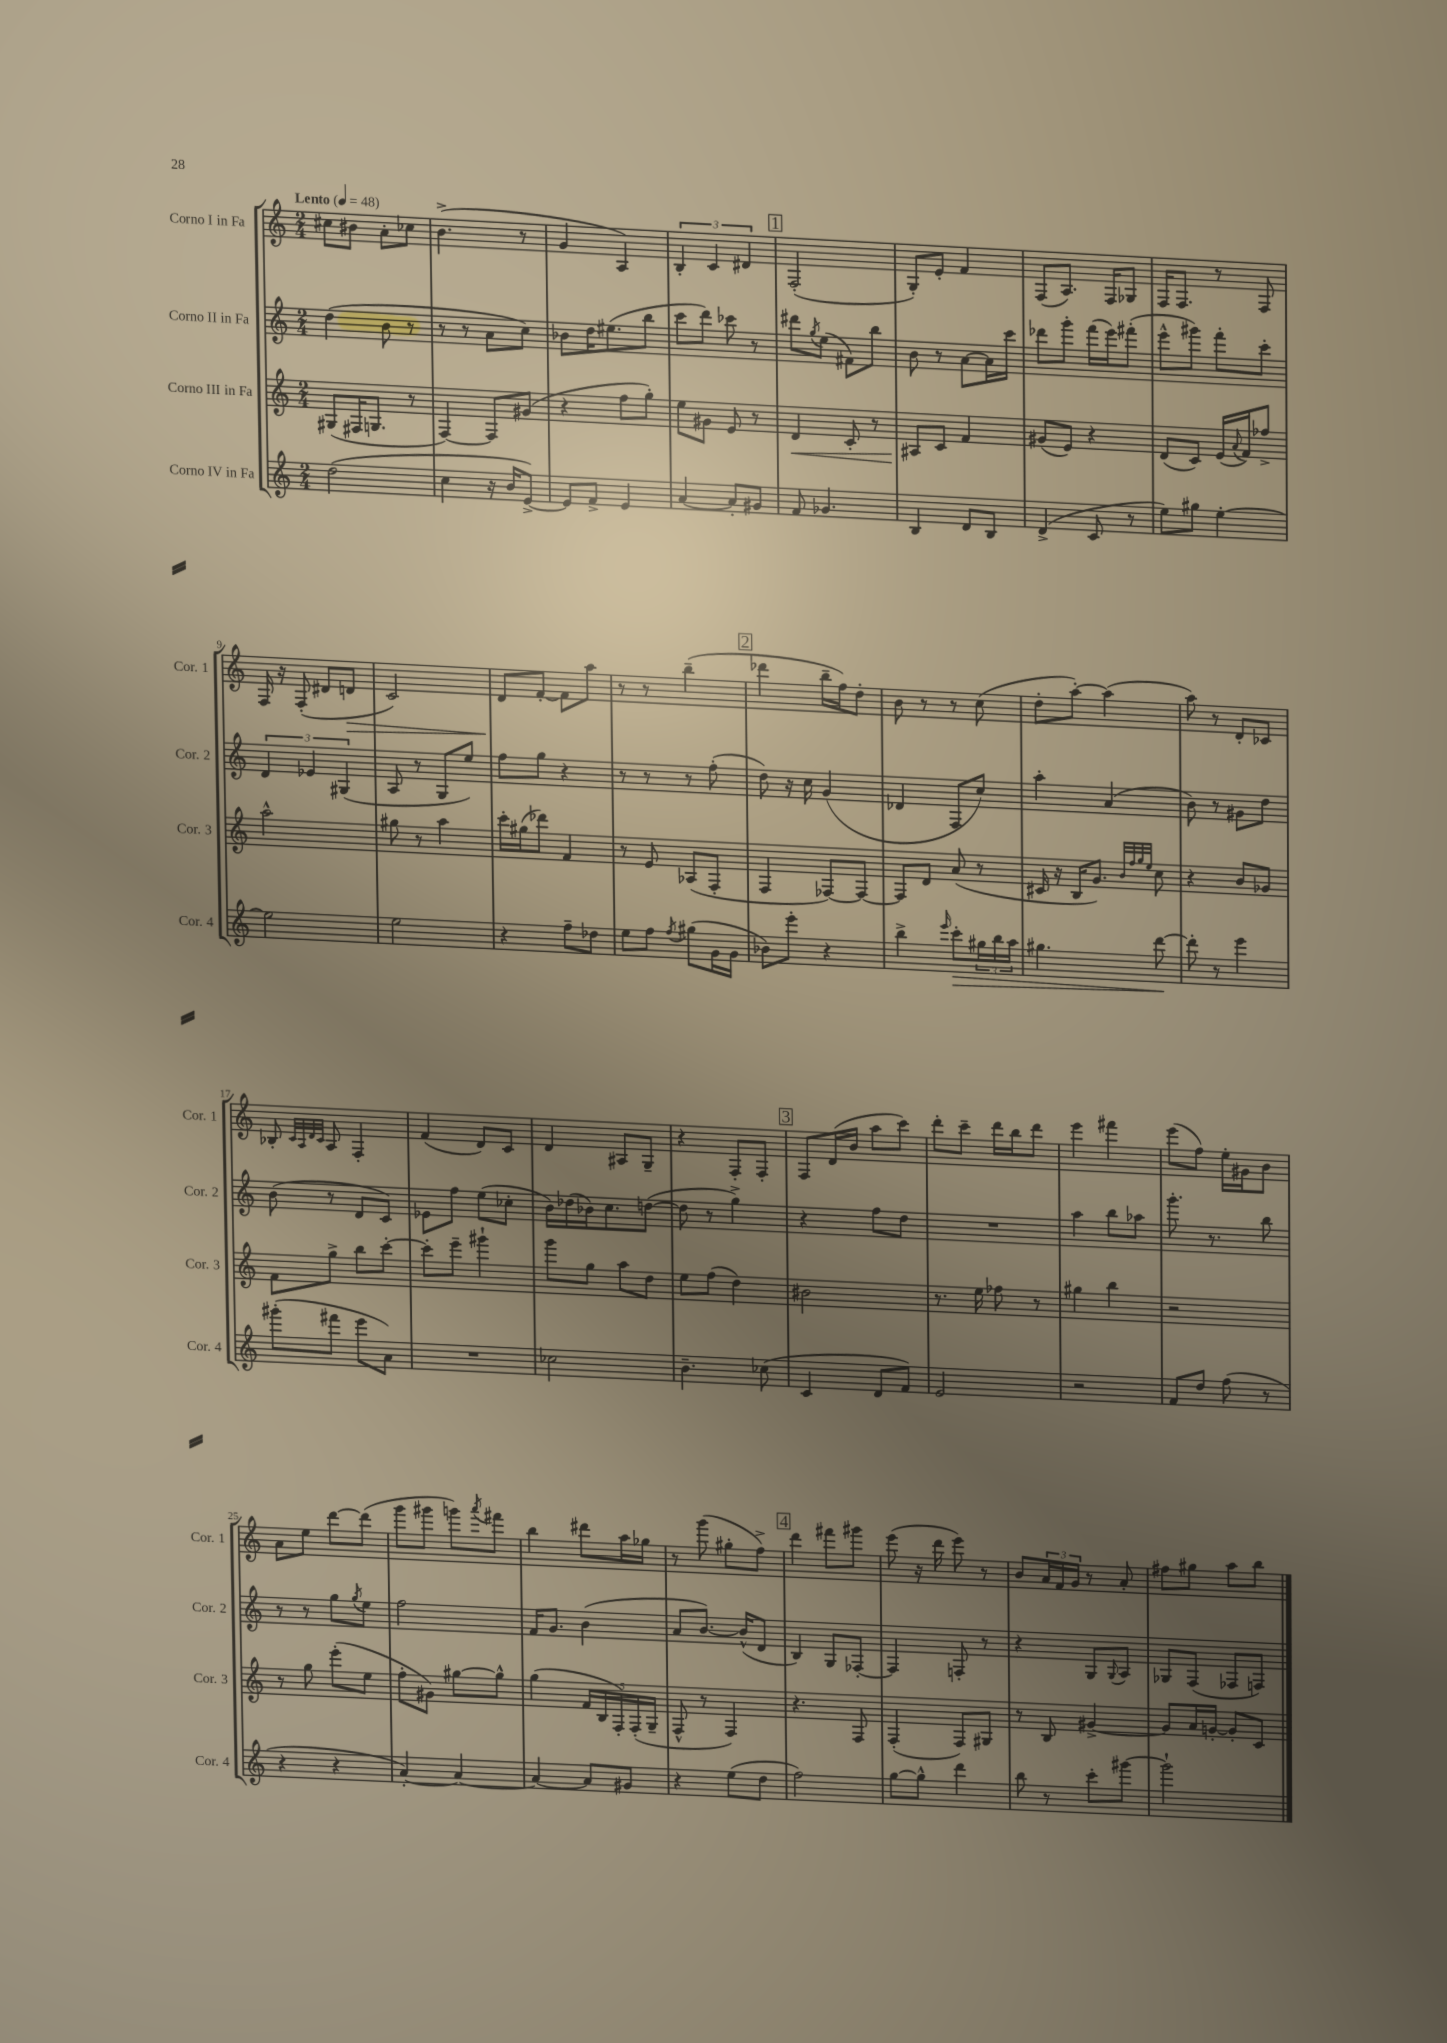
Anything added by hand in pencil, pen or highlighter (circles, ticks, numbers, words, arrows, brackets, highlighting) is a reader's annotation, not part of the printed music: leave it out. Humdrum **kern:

**kern	**dynam	**kern	**dynam	**kern	**kern	**dynam
*part4	*part4	*part3	*part3	*part2	*part1	*part1
*staff4	*staff4	*staff3	*staff3	*staff2	*staff1	*staff1
*I"Corno IV in Fa	*	*I"Corno III in Fa	*	*I"Corno II in Fa	*I"Corno I in Fa	*
*I'Cor. 4	*	*I'Cor. 3	*	*I'Cor. 2	*I'Cor. 1	*
*clefG2	*	*clefG2	*	*clefG2	*clefG2	*
*k[]	*	*k[]	*	*k[]	*k[]	*
*M2/4	*	*M2/4	*	*M2/4	*M2/4	*
*MM48	*	*MM48	*	*MM48	*MM48	*
=1	=1	=1	=1	=1	=1	=1
!	!	!	!	!	!LO:TX:a:B:t=Lento	!
(2dd\	.	(8G#X/L	.	(4dd\	8cc#X\L	.
.	.	16F#X/K	.	.	8b#X\J	.
.	.	8.Gn/J	.	.	.	.
.	.	.	.	8b\	8a'\L	.
.	.	8r	.	8r	8cc-X\J	.
=2	=2	=2	=2	=2	=2	=2
4cc\	.	[4F/)	.	8r	(4.b^\	.
.	.	.	.	8r	.	.
16r	.	8F/L]	.	8a\L	.	.
16b/KL	.	.	.	.	.	.
[8e^/J)	.	(8g#X/J	.	8cc\J)	8r	.
=3	=3	=3	=3	=3	=3	=3
8e/L]	.	4r	.	8b-X\L	4g/	.
8f^/J	.	.	.	16dd\K	.	.
.	.	.	.	(8.ee#X\	.	.
4e/	.	8ff\L	.	.	4A/)	.
.	.	8gg'\J)	.	8bb\J	.	.
=4	=4	=4	=4	=4	=4	=4
[4a/	.	8ee\L	.	8ccc\L	6B'/	.
.	.	8g#X\J	.	8ddd\J)	.	.
.	.	.	.	.	6c/	.
8a'/L]	.	8e/	.	8ccc-X\	.	.
.	.	.	.	.	6d#X/	.
8g#X/J	.	8r	.	8r	.	.
!!LO:REH:place=s1:t=1
=5	=5	=5	=5	=5	=5	=5
!	!	!	!LO:HP:b	!	!	!
8f/	.	4d/	<	8ddd#X\L	(2F'/	.
.	.	.	.	8qgg/	.	.
4.g-X/	.	.	.	(8ee\J	.	.
.	.	8c'/	.	8f#X\L)	.	.
.	.	8r	.	8bb\J	.	.
=6	=6	=6	=6	=6	=6	=6
4B/	.	8A#X/L	.	8b\	8G'/L)	.
.	.	8c/J	[	8r	8e'/J	.
8d/L	.	4f/	.	[8a\L	4f/	.
8B/J	.	.	.	16a\L]	.	.
.	.	.	.	16ccc\JJ	.	.
=7	=7	=7	=7	=7	=7	=7
(4d^/	.	(8g#X/L	.	8ddd-X\L	(8F/L	.
.	.	8e/J)	.	8ggg'\J	8.A/J)	.
8c/	.	4r	.	(16fff\LL	.	.
.	.	.	.	16eee\J)	16F/KL	.
8r	.	.	.	(8fff#X'\J	8G-X/J	.
=8	=8	=8	=8	=8	=8	=8
8ee\L)	.	(8d/L	.	8eee^^\L	16F/KL	.
.	.	.	.	.	8.F/J	.
8gg#X\J	.	8c/J)	.	8ggg#X\J)	.	.
[4ee'\	.	(16e/LL	.	8fff'\L	8r	.
.	.	8qqa/	.	.	.	.
.	.	16f/J)	.	.	.	.
.	.	8ff-X^/J	.	8ccc'\J	8F/	.
!!LO:LB:g=z
=9	=9	=9	=9	=9	=9	=9
2ee\]	.	2aa^^\	.	6d/	16F/	.
.	.	.	.	.	16r	.
.	.	.	.	.	(8F'/	.
.	.	.	.	6e-X/	.	.
.	.	.	.	.	8d#X/L	.
.	.	.	.	(6G#X/	.	.
!	!	!	!	!	!	!LO:HP:b
.	.	.	.	.	8dn/J	>
=10	=10	=10	=10	=10	=10	=10
2ee\	.	8gg#X\	.	8A/	2c/)	.
.	.	8r	.	8r	.	.
.	.	4aa\	.	8G/L	.	.
.	.	.	.	8ee/J)	.	.
=11	=11	=11	=11	=11	=11	=11
4r	.	16ccc'\LL	.	8ff\L	8d/L	.
.	.	(16gg#X\J	.	.	.	.
.	.	8ddd-X\J)	.	8gg\J	[8f'/J	]
8ff~\L	.	4f/	.	4r	8f\L]	.
8dd-X\J	.	.	.	.	8aa\J	.
=12	=12	=12	=12	=12	=12	=12
8ee\L	.	8r	.	8r	8r	.
8ff\J	.	8e/	.	8r	8r	.
8qff/	.	.	.	.	.	.
(8gg#X\L	.	(8A-X/L	.	8r	(4bb~\	.
16g\L	.	8F'/J	.	(8ff'\	.	.
16g\JJ	.	.	.	.	.	.
!!LO:REH:place=s1:t=2
=13	=13	=13	=13	=13	=13	=13
8b-X\L)	.	4F/	.	8dd\)	4ddd-X\	.
8eee'\J	.	.	.	16r	.	.
.	.	.	.	16cc\	.	.
4r	.	[8F-X/L)	.	(4g/	16bb~\LL	.
.	.	.	.	.	16ff\J)	.
.	.	8F-/J_	.	.	8dd'\J	.
=14	=14	=14	=14	=14	=14	=14
4bb^\	.	8F-/L]	.	4d-X/	8b\	.
.	.	8d/J	.	.	8r	.
16qqeee/	.	.	.	.	.	.
!	!LO:HP:b	!	!	!	!	!
8ccc'\L	>	(8a/	.	8F/L	8r	.
24gg#X\L	.	8r	.	8cc/J)	(8cc\	.
24bb\	.	.	.	.	.	.
24aa\JJ	.	.	.	.	.	.
=15	=15	=15	=15	=15	=15	=15
4.gg#X\	.	16c#X/	.	4aa'\	8dd'\L	.
.	.	16r	.	.	.	.
.	.	16B/KL	.	.	[8aa'\J)	.
.	.	8.g/J)	.	.	.	.
.	.	.	.	(4a/	(4aa\]	.
.	.	32qqb/LLL	.	.	.	.
.	.	32qqff/	.	.	.	.
.	.	32qqgg/	.	.	.	.
.	.	32qqee/JJJ	.	.	.	.
[8ddd\	.	8cc\	.	.	.	.
.	]	.	.	.	.	.
=16	=16	=16	=16	=16	=16	=16
8ddd'\]	.	4r	.	8b\)	8aa\)	.
8r	.	.	.	8r	8r	.
4eee\	.	8b/L	.	8g#X\L	8d'/L	.
.	.	8g-X/J	.	8dd\J	8c-X/J	.
!!LO:LB:g=z
=17	=17	=17	=17	=17	=17	=17
(8ggg#X'\L	.	8f\L	.	(8b\	8B-X'/	.
.	.	.	.	.	32qqc/LLL	.
.	.	.	.	.	32qqA/	.
.	.	.	.	.	32qqd/	.
.	.	.	.	.	32qqc/JJJ	.
8fff#X\J	.	8gg^\J	.	8r	8A/	.
8eee\L	.	8bb\L	.	8d/L	4F'/	.
8a\J)	.	[8ccc'\J	.	8c/J)	.	.
=18	=18	=18	=18	=18	=18	=18
2r	.	8ccc'\L]	.	8e-X\L	(4f/	.
.	.	8eee~\J	.	8ff\J	.	.
.	.	4ggg#X`\	.	(8ee\L	8d/L)	.
.	.	.	.	8cc-X'\J	8c/J	.
=19	=19	=19	=19	=19	=19	=19
2cc-X\	.	8ggg\L	.	16b\LL)	4d/	.
.	.	.	.	(16dd-X\	.	.
.	.	8gg\J	.	16b-X\J)	.	.
.	.	.	.	8.cc\	.	.
.	.	8aa\L	.	.	8A#X/L	.
.	.	8dd\J	.	([8ddn\J	8G~/J	.
=20	=20	=20	=20	=20	=20	=20
4.b~\	.	8ee\L	.	8dd\]	4r	.
.	.	(8ff\J	.	8r	.	.
.	.	4dd\)	.	4gg^\)	8F'/L	.
(8cc-X\	.	.	.	.	8F'/J	.
!!LO:REH:place=s1:t=3
=21	=21	=21	=21	=21	=21	=21
4c/	.	2b#X\	.	4r	8F/L	.
.	.	.	.	.	(16d/L	.
.	.	.	.	.	16b/JJ	.
8d/L	.	.	.	8ff\L	8aa\L	.
8f/J)	.	.	.	8dd\J	8ccc\J)	.
=22	=22	=22	=22	=22	=22	=22
2e/	.	8.r	.	2r	8ddd'\L	.
.	.	.	.	.	8ccc~\J	.
.	.	16ee\	.	.	.	.
.	.	8ff-X\	.	.	16ddd\LL	.
.	.	.	.	.	16bb\J	.
.	.	8r	.	.	8ddd\J	.
=23	=23	=23	=23	=23	=23	=23
2r	.	4gg#X\	.	4aa\	4eee\	.
.	.	4bb\	.	8bb\L	4fff#X\	.
.	.	.	.	8aa-X\J	.	.
=24	=24	=24	=24	=24	=24	=24
8f/L	.	2r	.	8.ggg'\	(8eee\L	.
8dd/J	.	.	.	.	8ff\J)	.
.	.	.	.	8.r	.	.
(8ff\	.	.	.	.	16ee'\LL	.
.	.	.	.	.	16g#X\J	.
8r	.	.	.	8bb\	8b\J	.
!!LO:LB:g=z
=25	=25	=25	=25	=25	=25	=25
4r	.	8r	.	8r	8a\L	.
.	.	8gg\	.	8r	8ee\J	.
4r	.	(8eee'\L	.	8gg\L	[8ddd\L	.
.	.	.	.	8qgg/	.	.
.	.	8ee\J	.	8ee\J	(8ddd\J]	.
=26	=26	=26	=26	=26	=26	=26
[4a'/)	.	8ff'\L	.	2ff\	8ggg\L	.
.	.	8g#X\J)	.	.	8ggg#X\J	.
4a/_	.	[8gg#X\L	.	.	8gggn\L)	.
.	.	.	.	.	8qaaa/	.
.	.	8gg#^^\J]	.	.	8fff#X\J	.
=27	=27	=27	=27	=27	=27	=27
4a/_	.	(4gg\	.	16f/KL	4bb\	.
.	.	.	.	8.g/J	.	.
8a/L]	.	20f/LL	.	(4b\	8ddd#X\L	.
.	.	20B/	.	.	.	.
.	.	20F'/)	.	.	.	.
8g#X/J	.	.	.	.	16aa\L	.
.	.	(20F'/	.	.	.	.
.	.	.	.	.	16gg-X\JJ	.
.	.	20G~/JJ	.	.	.	.
=28	=28	=28	=28	=28	=28	=28
4r	.	8F^^/	.	8a/L	8r	.
.	.	8r	.	[8.b/J)	(8ggg\	.
(8ee\L	.	4F/)	.	.	8gg#X'\L	.
.	.	.	.	(16b^^/KL]	.	.
8dd\J	.	.	.	8d/J	8ff^\J)	.
!!LO:REH:place=s1:t=4
=29	=29	=29	=29	=29	=29	=29
2ff\)	.	4.r	.	4B/)	4ddd\	.
.	.	.	.	8G/L	8fff#X\L	.
.	.	8F/	.	[8F-X'/J	8ggg#X\J	.
=30	=30	=30	=30	=30	=30	=30
[8gg\L	.	(4F'/	.	4F-/]	(8eee\	.
8gg^^\J]	.	.	.	.	16r	.
.	.	.	.	.	16ddd\	.
4ddd\	.	8F/L)	.	8Fn'/	8eee\)	.
.	.	8G#X/J	.	8r	8r	.
=31	=31	=31	=31	=31	=31	=31
8bb\	.	8r	.	4r	8b/L	.
8r	.	8B/	.	.	24a/L	.
.	.	.	.	.	24f/	.
.	.	.	.	.	24g/JJ	.
8ccc'\L	.	[4g#X^/	.	8G/L	8r	.
.	.	.	.	8qqG/	.	.
[8ggg#X\J	.	.	.	8A/J	8a'/	.
=32	=32	=32	=32	=32	=32	=32
2ggg#`\]	.	8g#/L]	.	8G-X/L	8ff#X\L	.
.	.	16a/L	.	(8F/J	8gg#X\J	.
.	.	[16gn'/JJ	.	.	.	.
.	.	8g'/L]	.	8F-X/L	8aa\L	.
.	.	8c/J	.	8Fn/J)	8bb\J	.
==	==	==	==	==	==	==
*-	*-	*-	*-	*-	*-	*-
